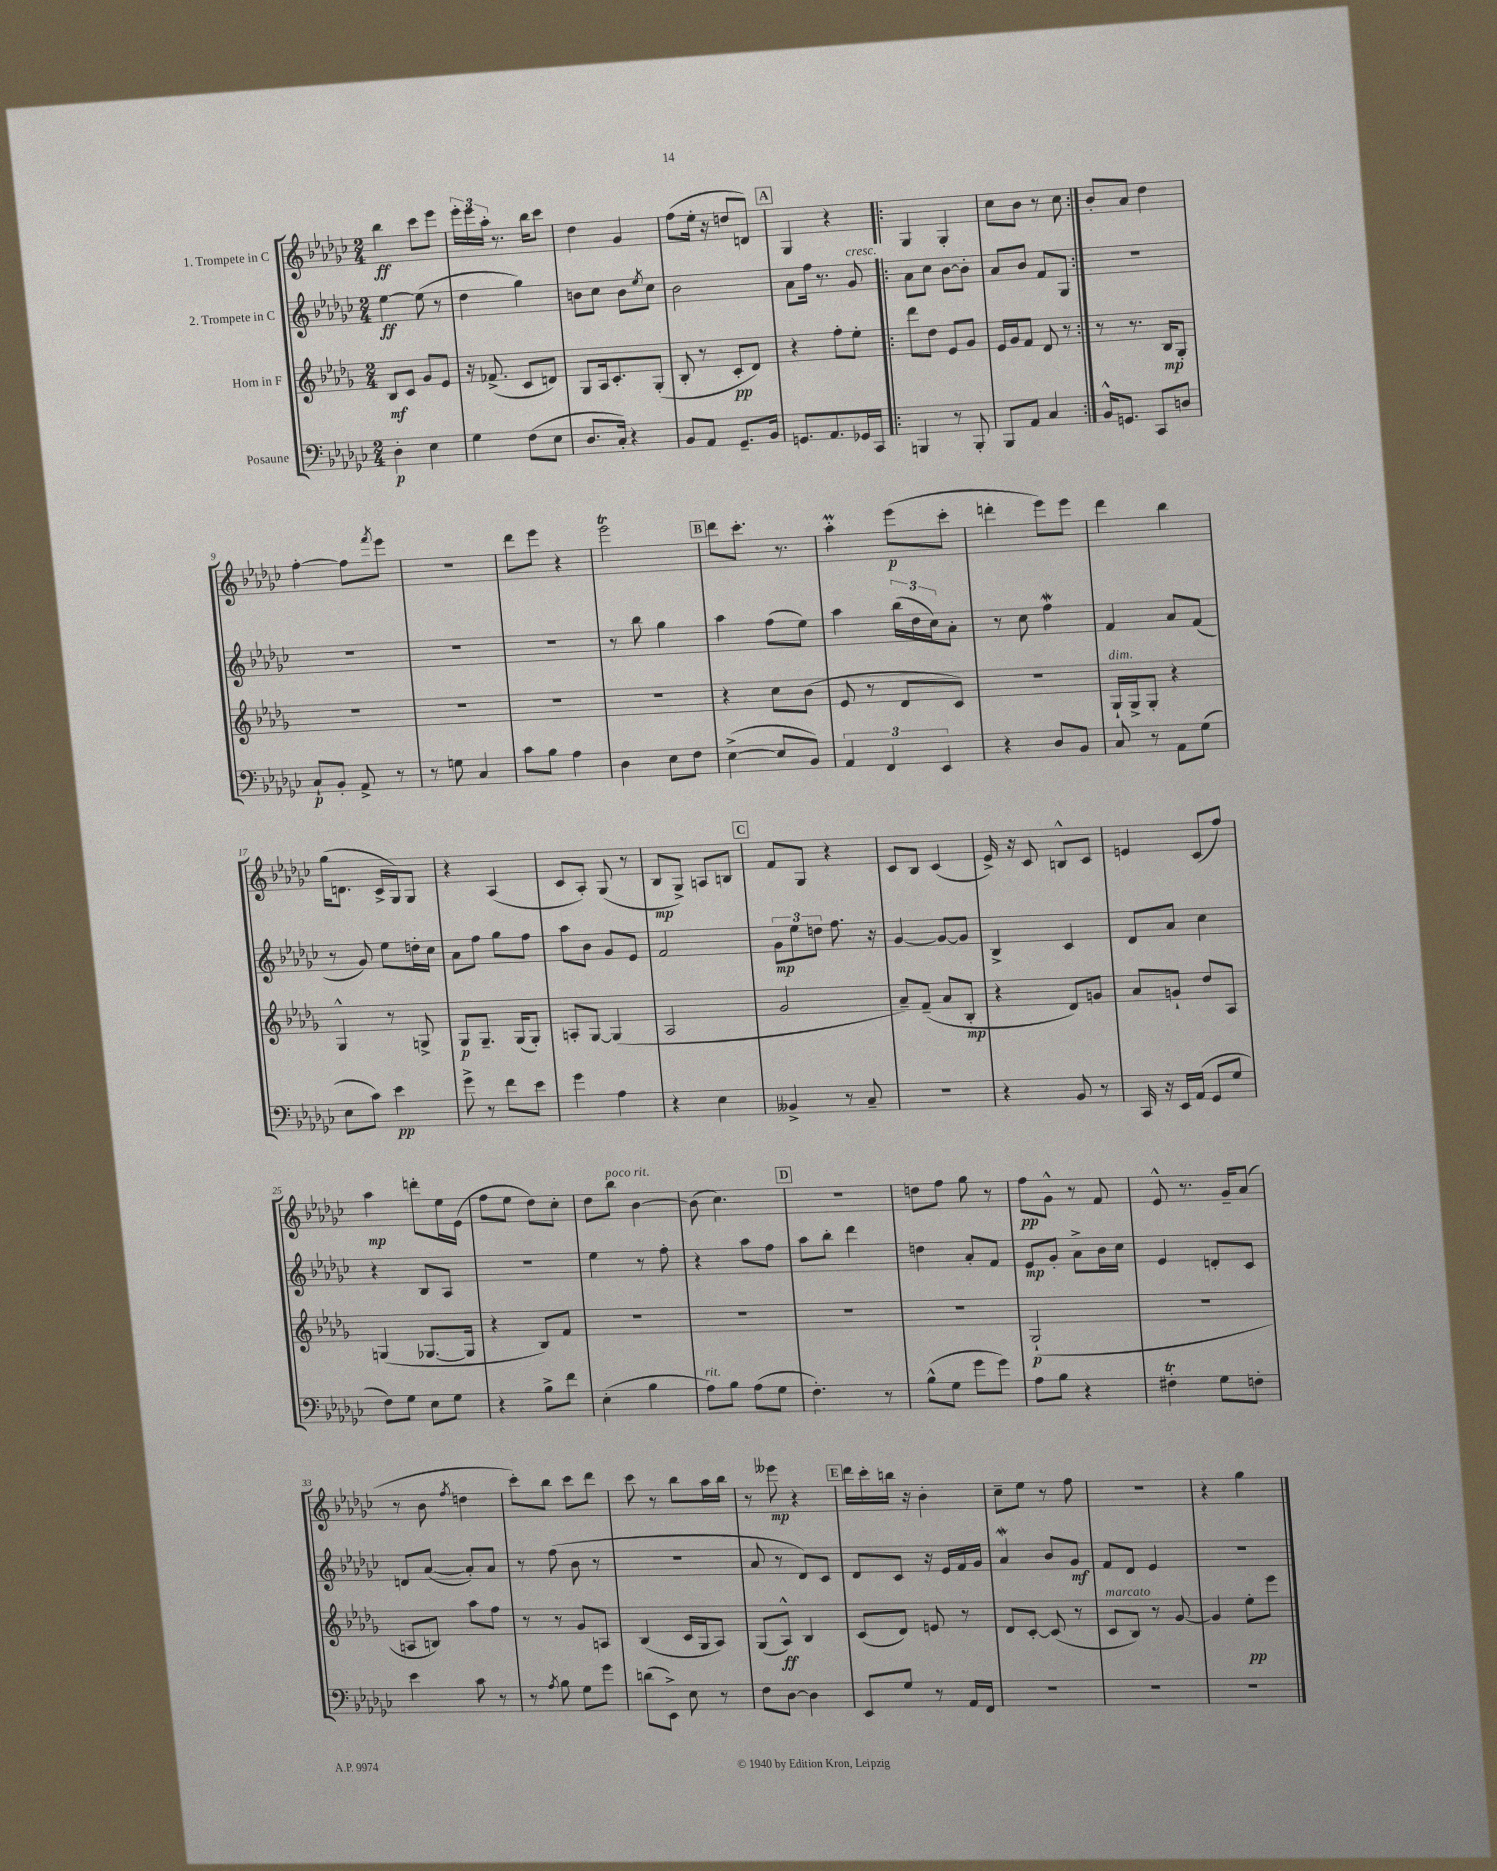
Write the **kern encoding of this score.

**kern	**dynam	**kern	**dynam	**kern	**dynam	**kern	**dynam
*part4	*part4	*part3	*part3	*part2	*part2	*part1	*part1
*staff4	*staff4	*staff3	*staff3	*staff2	*staff2	*staff1	*staff1
*I"Posaune	*	*I"Horn in F	*	*I"2. Trompete in C	*	*I"1. Trompete in C	*
*clefF4	*	*clefG2	*	*clefG2	*	*clefG2	*
*k[b-e-a-d-g-c-]	*	*k[b-e-a-d-g-]	*	*k[b-e-a-d-g-c-]	*	*k[b-e-a-d-g-c-]	*
*M2/4	*	*M2/4	*	*M2/4	*	*M2/4	*
=1	=1	=1	=1	=1	=1	=1	=1
4D-'\	p	8B-/L	mf	[4ee-\	ff	4bb-\	ff
.	.	8c/J	.	.	.	.	.
4E-\	.	8g-/L	.	(8ee-\]	.	8ccc-\L	.
.	.	8e-/J	.	8r	.	8eee-\J	.
=2	=2	=2	=2	=2	=2	=2	=2
4G-\	.	16r	.	4dd-\	.	24eee-'\LL	.
.	.	.	.	.	.	24eee-\	.
.	.	(8.f-X^/	.	.	.	.	.
.	.	.	.	.	.	24aa-'\JJ	.
.	.	.	.	.	.	8.r	.
(8F\L	.	8c/L	.	4gg-\)	.	.	.
.	.	.	.	.	.	16bb-\KL	.
8E-\J	.	8dn/J)	.	.	.	8ccc-\J	.
=3	=3	=3	=3	=3	=3	=3	=3
8.D-/L	.	8G-/L	.	8bn\L	.	4dd-\	.
.	.	16A-/k	.	8cc-\J	.	.	.
16C-'/Jk)	.	8.c'/	.	.	.	.	.
4r	.	.	.	8b\L	.	4g-/	.
.	.	.	.	8qee-/	.	.	.
.	.	(8G-'/J	.	8cc-\J	.	.	.
=4	=4	=4	=4	=4	=4	=4	=4
8BB-/L	.	8B-'/	.	2b-\	.	(8ff\L	.
8AA-/J	.	8r	.	.	.	16ee-'\Jk	.
.	.	.	.	.	.	16r	.
8.GG-~/L	.	8c'/L	pp	.	.	8ddn/L	.
.	.	8d-/J)	.	.	.	8dn/J)	.
16BB-/Jk	.	.	.	.	.	.	.
!!LO:REH:place=s1:t=A
=5	=5	=5	=5	=5	=5	=5	=5
8.GGn/L	.	4r	.	8a-\L	.	4G-/	.
.	.	.	.	16ff\Jk	.	.	.
8.AA-/	.	.	.	8.r	.	.	.
.	.	8ff'\L	.	.	.	4r	.
!	!	!	!	!LO:TX:a:i:t=cresc.	!	!	!
16GG-X/L	.	8ee-'\J	.	8g-/	.	.	.
16CC-/JJ	.	.	.	.	.	.	.
=6!|:	=6!|:	=6!|:	=6!|:	=6!|:	=6!|:	=6!|:	=6!|:
4BBBn/	.	8ddd-\L	.	8a-\L	.	4G-/	.
.	.	8dd-\J	.	8cc-\J	.	.	.
8r	.	8e-/L	.	[8b-\L	.	4G-'/	.
8BBB'/	.	8g-/J	.	8b-'\J]	.	.	.
=7	=7	=7	=7	=7	=7	=7	=7
8BBB-/L	.	16e-/LL	.	8a-/L	.	8cc-\L	.
.	.	16g-/J	.	.	.	.	.
8AA-/J	.	8f/J	.	8b-/J	.	8b-\J	.
4C-/	.	8d-/	.	8f/L	.	8r	.
.	.	8r	.	8G-/J	.	8cc-\	.
=8:|!	=8:|!	=8:|!	=8:|!	=8:|!	=8:|!	=8:|!	=8:|!
16BB-^^/KL	.	8r	.	2r	.	8b-'/L	.
8.GGn/J	.	.	.	.	.	.	.
.	.	8.r	.	.	.	8a-/J	.
8CC-/L	.	.	.	.	.	4dd-\	.
.	.	16B-/KL	mp	.	.	.	.
8Dn/J	.	8G-'/J	.	.	.	.	.
!!LO:LB:g=z
=9	=9	=9	=9	=9	=9	=9	=9
8C-`/L	p	2r	.	2r	.	[4ff'\	.
8BB-'/J	.	.	.	.	.	.	.
8AA-^/	.	.	.	.	.	8ff\L]	.
.	.	.	.	.	.	8qfff/	.
8r	.	.	.	.	.	8eee-\J	.
=10	=10	=10	=10	=10	=10	=10	=10
8r	.	2r	.	2r	.	2r	.
8Gn\	.	.	.	.	.	.	.
4C-/	.	.	.	.	.	.	.
=11	=11	=11	=11	=11	=11	=11	=11
8c-\L	.	2r	.	2r	.	8ddd-\L	.
8B-\J	.	.	.	.	.	8eee-\J	.
4A-\	.	.	.	.	.	4r	.
=12	=12	=12	=12	=12	=12	=12	=12
4D-\	.	2r	.	8r	.	2eee-T\	.
.	.	.	.	8bb-\	.	.	.
8E-\L	.	.	.	4gg-\	.	.	.
8F\J	.	.	.	.	.	.	.
!!LO:REH:place=s1:t=B
=13	=13	=13	=13	=13	=13	=13	=13
([4E-^\	.	4r	.	4aa-\	.	8ddd-\L	.
.	.	.	.	.	.	8.ccc-'\J	.
8E-/L]	.	8cc\L	.	(8ff\L	.	.	.
.	.	.	.	.	.	8.r	.
8BB-/J)	.	(8b-\J	.	8ee-\J)	.	.	.
=14	=14	=14	=14	=14	=14	=14	=14
6AA-/	.	8e-/	.	4aa-\	.	4aa-M'\	.
.	.	8r	.	.	.	.	.
6FF/	.	.	.	.	.	.	.
.	.	8d-/L	.	(24bb-\LL	.	(8eee-\L	p
.	.	.	.	24dd-\	.	.	.
6EE-/	.	.	.	24cc-\J)	.	.	.
.	.	8c/J)	.	8a-'\J	.	8ccc-'\J	.
=15	=15	=15	=15	=15	=15	=15	=15
4r	.	2r	.	8r	.	4dddn'\	.
.	.	.	.	8cc-\	.	.	.
8D-/L	.	.	.	4ffW\	.	8eee-\L)	.
8BB-/J	.	.	.	.	.	8eee-\J	.
=16	=16	=16	=16	=16	=16	=16	=16
!	!	!LO:TX:a:i:t=dim.	!	!	!	!	!
8C-/	.	16G-`/LL	.	4f/	.	4ddd-\	.
.	.	16G-^/J	.	.	.	.	.
8r	.	8G-'/J	.	.	.	.	.
8AA-\L	.	4r	.	8a-/L	.	4bb-\	.
(8G-\J	.	.	.	(8f/J	.	.	.
!!LO:LB:g=z
=17	=17	=17	=17	=17	=17	=17	=17
8E-\L	.	4G-^^/	.	8r	.	(16gg-\KL	.
.	.	.	.	.	.	8.dn\J	.
8c-\J)	.	.	.	8g-/)	.	.	.
4e-\	pp	8r	.	8ee-\L	.	16c-^/LL	.
.	.	.	.	.	.	16G-/J)	.
.	.	8Gn^/	.	16ddn'\L	.	8G-/J	.
.	.	.	.	16cc-\JJ	.	.	.
=18	=18	=18	=18	=18	=18	=18	=18
8g-^\	.	8G-/L	p	8a-\L	.	4r	.
8r	.	8.G-~/J	.	8ff\J	.	.	.
8f\L	.	.	.	8gg-\L	.	(4A-/	.
.	.	(16G-/KL	.	.	.	.	.
8e-\J	.	8G-'/J)	.	8ff\J	.	.	.
=19	=19	=19	=19	=19	=19	=19	=19
4g-\	.	8An'/L	.	8aa-\L	.	8c-/L	.
.	.	[8G-/J	.	8b-\J	.	8A-'/J)	.
4A-\	.	(4G-/]	.	8g-/L	.	(8G-/	.
.	.	.	.	8e-/J	.	8r	.
=20	=20	=20	=20	=20	=20	=20	=20
4r	.	2A-/	.	2f/	.	8B-/L	mp
.	.	.	.	.	.	8G-^/J)	.
4E-\	.	.	.	.	.	8An/L	.
.	.	.	.	.	.	8Bn/J	.
!!LO:REH:place=s1:t=C
=21	=21	=21	=21	=21	=21	=21	=21
4BB--X^/	.	2g-/	.	12g-\L	mp	8f/L	.
.	.	.	.	12ee-\	.	.	.
.	.	.	.	.	.	8G-/J	.
.	.	.	.	12ddn\J	.	.	.
8r	.	.	.	8.ff\	.	4r	.
8C-~/	.	.	.	.	.	.	.
.	.	.	.	16r	.	.	.
=22	=22	=22	=22	=22	=22	=22	=22
2r	.	8a-~/L)	.	[4g-/	.	8c-/L	.
.	.	(8f~/J	.	.	.	8B-/J	.
.	.	8a-/L	.	8g-/L_	.	(4c-/	.
.	.	8B-'/J	mp	8g-/J]	.	.	.
=23	=23	=23	=23	=23	=23	=23	=23
4r	.	4r	.	4B-^/	.	16e-^/)	.
.	.	.	.	.	.	16r	.
.	.	.	.	.	.	8c-/	.
8BB-/	.	8d-/L)	.	4c-/	.	8Bn^^/L	.
8r	.	8gn/J	.	.	.	8c-/J	.
=24	=24	=24	=24	=24	=24	=24	=24
16CC-/	.	8a-/L	.	8d-/L	.	4en/	.
16r	.	.	.	.	.	.	.
16EE-/LL	.	8gn`/J	.	8a-/J	.	.	.
(16AA-/JJ	.	.	.	.	.	.	.
8GG-/L	.	8dd-/L	.	4cc-\	.	(8c-/L	.
8G-/J	.	8A-/J	.	.	.	8ff/J)	.
!!LO:LB:g=z
=25	=25	=25	=25	=25	=25	=25	=25
8F\L)	.	(4Gn/	.	4r	.	4aa-\	mp
8G-\J	.	.	.	.	.	.	.
8E-\L	.	[8.G-X/L	.	8B-/L	.	8dddn'\L	.
8G-\J	.	.	.	8A-/J	.	16ee-\L	.
.	.	16G-/Jk]	.	.	.	(16e-\JJ	.
=26	=26	=26	=26	=26	=26	=26	=26
4r	.	4r	.	2r	.	8ff\L	.
.	.	.	.	.	.	8ee-\J	.
8B-^\L	.	8B-/L)	.	.	.	8dd-\L)	.
8f\J	.	8f/J	.	.	.	8cc-'\J	.
=27	=27	=27	=27	=27	=27	=27	=27
(4E-'\	.	2r	.	4ee-\	.	8dd-\L	.
!	!	!	!	!	!	!LO:TX:a:i:t=poco rit.	!
.	.	.	.	.	.	8bb-\J	.
4B-\	.	.	.	8r	.	[4b-\	.
.	.	.	.	8ff'\	.	.	.
=28	=28	=28	=28	=28	=28	=28	=28
!LO:TX:a:i:t=rit.	!	!	!	!	!	!	!
8A-\L)	.	2r	.	4r	.	(8b-\]	.
8B-\J	.	.	.	.	.	4.cc-\)	.
(8A-\L	.	.	.	8aa-\L	.	.	.
8G-\J	.	.	.	8ff\J	.	.	.
!!LO:REH:place=s1:t=D
=29	=29	=29	=29	=29	=29	=29	=29
4.F'\)	.	2r	.	8aa-\L	.	2r	.
.	.	.	.	8bb-'\J	.	.	.
.	.	.	.	4ddd-\	.	.	.
8r	.	.	.	.	.	.	.
=30	=30	=30	=30	=30	=30	=30	=30
(8B-^^\L	.	2r	.	4ddn\	.	8ddn\L	.
8G-\J	.	.	.	.	.	8ff\J	.
8g-\L	.	.	.	8a-'/L	.	8gg-\	.
8g-\J)	.	.	.	8f/J	.	8r	.
=31	=31	=31	=31	=31	=31	=31	=31
8A-\L	.	(2G-`/	p	8e-/L	mp	8ff\L	pp
8B-\J	.	.	.	8g-'/J	.	8g-^^\J	.
4r	.	.	.	8a-^\L	.	8r	.
.	.	.	.	16b-\L	.	8f/	.
.	.	.	.	16cc-\JJ	.	.	.
=32	=32	=32	=32	=32	=32	=32	=32
4F#Xt'\	.	2r	.	4e-/	.	8e-^^/	.
.	.	.	.	.	.	8.r	.
8G-\L	.	.	.	8dn'/L	.	.	.
.	.	.	.	.	.	16g-~/KL	.
8Fn'\J	.	.	.	8c-/J	.	(8a-/J	.
!!LO:LB:g=z
=33	=33	=33	=33	=33	=33	=33	=33
4e-\	.	8An/L	.	8dn/L	.	8r	.
.	.	8Bn/J)	.	([8a-/J	.	8b-\	.
.	.	.	.	.	.	8qff/	.
8c-\	.	8aa-\L	.	8a-'/L])	.	4ddn\	.
8r	.	8ff\J	.	8a-/J	.	.	.
=34	=34	=34	=34	=34	=34	=34	=34
8r	.	8r	.	8r	.	8ccc-'\L)	.
8qA-/	.	.	.	.	.	.	.
8B-\	.	8r	.	(8ff\	.	8bb-\J	.
8G-\L	.	8g-/L	.	8b-\	.	8ccc-\L	.
8g-\J	.	8An/J	.	8r	.	8ddd-\J	.
=35	=35	=35	=35	=35	=35	=35	=35
(8dn\L	.	(4B-/	.	2r	.	8ccc-\	.
8EE-^\J)	.	.	.	.	.	8r	.
8E-\	.	16c/LL	.	.	.	8bb-\L	.
.	.	16G-/J	.	.	.	.	.
8r	.	8A-/J)	.	.	.	16aa-\L	.
.	.	.	.	.	.	16bb-\JJ	.
=36	=36	=36	=36	=36	=36	=36	=36
8F\L	.	(8G-/L	.	8a-/	.	8r	.
[8D-\J	.	8A-^^/J)	ff	8r	.	8eee--X\	mp
4D-\]	.	4B-/	.	8d-/L)	.	4r	.
.	.	.	.	8c-/J	.	.	.
!!LO:REH:place=s1:t=E
=37	=37	=37	=37	=37	=37	=37	=37
8EE-/L	.	(8c/L	.	8d-/L	.	16ddd-\LL	.
.	.	.	.	.	.	16ccc-'\	.
8G-/J	.	8d-/J)	.	8c-/J	.	16bbn\JJ	.
.	.	.	.	.	.	16r	.
8r	.	8en/	.	16r	.	4b-'\	.
.	.	.	.	16e-/LL	.	.	.
16AA-/LL	.	8r	.	16f/	.	.	.
16FF/JJ	.	.	.	16g-/JJ	.	.	.
=38	=38	=38	=38	=38	=38	=38	=38
2r	.	8d-/L	.	4a-W/	.	8cc-~\L	.
.	.	[8c'/J	.	.	.	8ee-\J	.
.	.	(8c/]	.	8b-/L	.	8r	.
.	.	8r	.	8g-/J	mf	8ff\	.
=39	=39	=39	=39	=39	=39	=39	=39
!	!	!LO:TX:a:i:t=marcato	!	!	!	!	!
2r	.	8c/L	.	8f/L	.	2r	.
.	.	8B-/J)	.	8d-/J	.	.	.
.	.	8r	.	4e-/	.	.	.
.	.	[8g-/	.	.	.	.	.
=40	=40	=40	=40	=40	=40	=40	=40
2r	.	4g-/]	.	2r	.	4r	.
.	.	8ee-'\L	pp	.	.	4gg-\	.
.	.	8eee-\J	.	.	.	.	.
==	==	==	==	==	==	==	==
*-	*-	*-	*-	*-	*-	*-	*-
